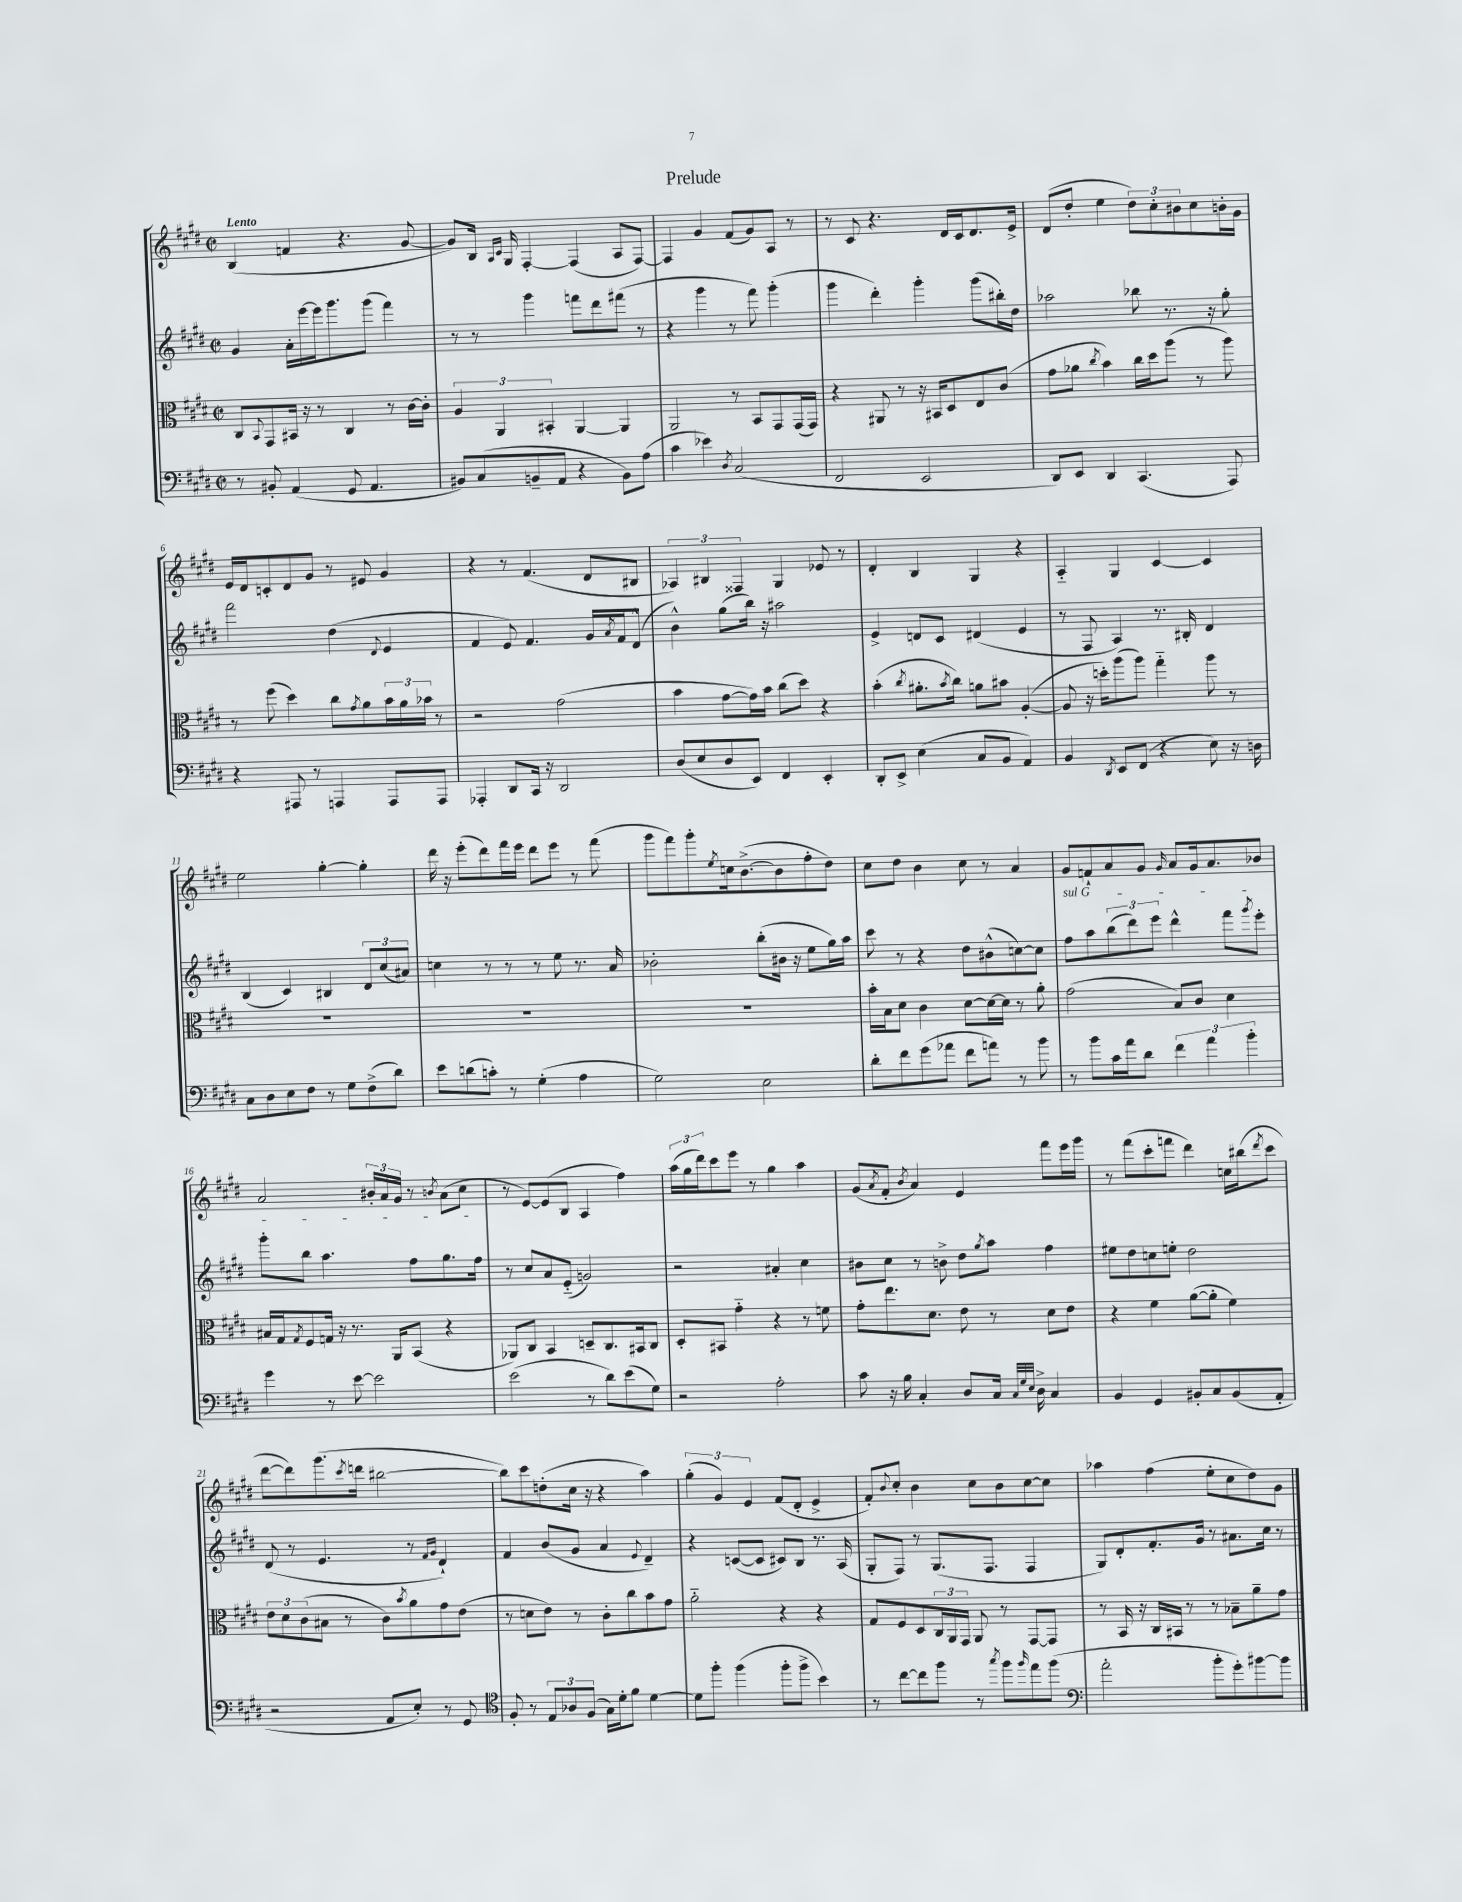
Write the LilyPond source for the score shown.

\header { title = "Prelude" }
<<
\new StaffGroup <<
\new Staff = "s0" {
    \clef treble \key e \major \defaultTimeSignature \time 2/2 \tempo "Lento"
    b4( f'4 r4. gis'8~ |
    gis'8) b16 \grace { a16 cis'16 } gis16 fis4~-. fis4( a8 fis8~) |
    fis4 gis'4 fis'8( gis'8) a8 r8 |
    r8 cis'8 r4. dis'16 cis'16 dis'8. e'16-> |
    dis'8( dis''8-. e''4 \tuplet 3/2 { dis''8) cis''8-. bis'8 } cis''8 b'16-. gis'16 |
    e'16 dis'16 c'8-. dis'8 gis'8 r8 eis'8 gis'4 |
    r4 r8 fis'4.( dis'8 bis8 |
    \tuplet 3/2 { aes4) bis4 fisis4 } gis4 ees'8 r8 |
    dis'4-. b4 gis4 r4 |
    a4-_ gis4 cis'4~ cis'4 |
    e''2 gis''4~-. gis''4-. |
    dis'''16 r16 e'''8-.( dis'''8) fis'''16 e'''16 dis'''8 e'''8 r8 fis'''8( |
    gis'''8 fis'''8) gis'''8-. \acciaccatura { e''8 } c''16 b'8.~->( b'8 fis''8-. dis''8) |
    cis''8 dis''8 b'4 cis''8 r8 a'4 |
    gis'8 f'8-! a'8 gis'8 \grace { gis'16 } a'8 gis'16 a'8. bes'8 |
    a'2 \tuplet 3/2 { bis'16-. a'16 gis'16 } r8 \acciaccatura { b'8 } a'8( cis''8 |
    r8 e'8~) e'8( b8 a4 fis''4) |
    \tuplet 3/2 { a''16( gis''16 dis'''16) } cis'''8 e'''8 r8 gis''4 a''4 |
    gis'8( \acciaccatura { a'8 } fis'8-. \acciaccatura { b'8 } a'4) e'4 fis'''8 e'''16 gis'''16 |
    r8 fis'''8( cis'''8-. f'''8 dis'''4) c''16 bis''16( \acciaccatura { dis'''8 } cis'''8 |
    dis'''8~ dis'''8) gis'''8.( \acciaccatura { cis'''8 } d'''16 bis''2~ |
    bis''8) cis'''8 d''8-.( cis''16 r16 r4 a''4) |
    \tuplet 3/2 { gis''4-.( gis'4) e'4 } fis'8( dis'8-. e'4-> |
    fis'8-.) \appoggiatura { b'8 } cis''8-. b'4 cis''8 b'8 cis''8~ cis''8 |
    aes''4 fis''4( e''8-. cis''8 dis''8) gis'8 \bar "|." |
}
\new Staff = "s1" {
    \clef treble \key e \major \defaultTimeSignature \time 2/2
    gis'4 a'16-. e'''16~ e'''16 gis'''8. gis'''8( fis'''4) |
    r8 r8 gis'''4 f'''8 dis'''8 fis'''8( r8 |
    r4 gis'''4 r8 fis'''8) gis'''4-.( |
    gis'''4 dis'''4-.) gis'''4-. gis'''8( bis''16-.) dis''16 |
    aes''2 bes''8 r8. r16 gis''8-. |
    fis'''2 dis''4( \appoggiatura { dis'8 } e'4 |
    fis'4 e'8) fis'4. gis'16 \acciaccatura { a'8 } fis'16 dis'8-^( |
    b'4-^) gis''8( b''16) r16 ais''2 |
    e'4-> d'8 cis'8 dis'4( e'4 |
    r8 fis8 a4) r8. bis16-. dis'4 |
    b4( cis'4) bis4 \tuplet 3/2 { dis'8 cis''8( ais'8) } |
    c''4 r8 r8 r8 e''8 r8. a'16 |
    bes'2-. b''8-.( bis'16 r16 e''8 gis''16) a''16 |
    cis'''8 r8 r4 dis''8 bis'8-^( c''8~) c''8 |
    \once \override TextSpanner.bound-details.left.text = \markup { \italic "sul G" } fis''8\startTextSpan a''8 \tuplet 3/2 { b''8( dis'''8) e'''8 } dis'''4-^ fis'''8 \acciaccatura { gis'''8 } e'''8-. |
    gis'''8-. b''8 a''4. fis''8 gis''8. fis''16\stopTextSpan |
    r8 cis''8 a'8 e'8-_( g'2) |
    r2 ais'4-. cis''4 |
    bis'8 cis''8 r8 b'8-> dis''8 \acciaccatura { gis''8 } a''8 fis''4 |
    eis''8 dis''8 c''8 e''8-. dis''2 |
    dis'8( r8 e'4. r8 \grace { fis'16 gis'16 } dis'4-!) |
    fis'4 b'8( gis'8 a'4 \appoggiatura { e'8 } dis'4--) |
    r4 c'8~( c'8 cis'8) b8 r8. a16( |
    gis8-. fis8) r8 gis8.( fis8. fis4 |
    gis8) dis'8-. fis'8.-. gis'16 r8 ais'8. cis''16 r8 \bar "|." |
}
\new Staff = "s2" {
    \clef alto \key e \major \defaultTimeSignature \time 2/2
    cis8 \appoggiatura { b,8 } gis,8 bis,16 r16 r8 cis4 r8 cis'16~ cis'16-. |
    \tuplet 3/2 { a4 a,4 bis,4-. } a,4~ a,4 |
    a,2 r8 b,8 gis,8 gis,16( gis,16) |
    r4 ais,8 r8 r16 bis,16 dis8 e8 cis'8( |
    gis'8 aes'8 \acciaccatura { cis''8 } b'4) cis''16 dis''16 a''8( r8 a''8) |
    r8 fis''8( dis''4) cis''8 \acciaccatura { gis'8 } a'8 \tuplet 3/2 { b'16 a'16 bes'16 } r8 |
    r2 gis'2( |
    b'4 gis'8~ gis'16) b'16 cis''8( dis''8) r4 |
    b'4-.( \acciaccatura { cis''8 } ais'8.-. \acciaccatura { b'8 } cis''16) a'8 bis'8 a4~-.( |
    a8 r16 d''16-.) a''8( a''8) gis''4-_ a''8 r8 |
    R1 |
    R1 |
    R1 |
    b'16-. b16 dis'8 cis'4 dis'8~ dis'16~ dis'16 r8 a'8-. |
    gis'2( b8) cis'8 dis'4 |
    bis16 gis16 \acciaccatura { gis8 } fis8 g16 r16 r8. a,16 b,8( r4 |
    aes,8) cis8 b,4 d8-- cis8. bis,16 cis8 |
    dis8-. bis,8 gis'4-_ r4 r8 f'8 |
    gis'8-. e''8. dis'8. e'8 r8 dis'8 e'8 |
    r4 fis'4 a'8~( a'8-. fis'4) |
    \tuplet 3/2 { e'8 dis'8 cis'8( } bis8 r8 cis'8) \acciaccatura { b'8 } a'8 gis'8 e'8( |
    r8 d'8 e'8) r8 cis'8-. cis''8 b'8 gis'8 |
    a'2-_ r4 r4 |
    gis8 fis8 dis8 \tuplet 3/2 { cis16 a,16 gis,16 } a,8 r8 gis,8~ gis,8 |
    r8 b,16 r16 cis16 bis,16 r8 r8 bes8-- a'8-- gis'8 \bar "|." |
}
\new Staff = "s3" {
    \clef bass \key e \major \defaultTimeSignature \time 2/2
    r8 bis,8-. a,4( gis,8 a,4. |
    bis,8) cis8( b,8-- a,8 r4 b,8) a8( |
    cis'4 ees'4) \acciaccatura { dis8 } cis2( |
    fis,2 e,2 |
    dis,8) e,8 dis,4 cis,4.( a,,8) |
    r4 ais,,8 r8 a,,4 a,,8 a,,8 |
    aes,,4-. dis,8 cis,16 r16 dis,2 |
    dis8( e8 dis8 e,8) fis,4 e,4-. |
    dis,8-. e,8-> e4( cis8 b,8 a,4) |
    b,4 \acciaccatura { dis,8 } e,8 fis,8( r4 e8) r16 d16 |
    cis8 dis8 e8 fis8 r8 gis8 fis8->( dis'8) |
    e'8 d'8( c'8-.) r8 gis4-.( a4 |
    gis2) e2 |
    dis'8-. fis'8 gis'8( aes'8 fis'8 a'8) r8 b'8 |
    r8 b'8 cis'16 a'16 dis'8 \tuplet 3/2 { fis'4 a'4 b'4-. } |
    gis'4 r8 e'8~ e'2 |
    e'2( r8 dis'8) e'8( gis8) |
    r2 a2-. |
    cis'8 r16 b16 cis4-. dis8 cis16 \grace { cis32 gis32 e32 } dis16-> cis4 |
    b,4 gis,4 bis,8-. cis8 bis,8( a,8-. |
    r2 a,8 e8-.) r8 gis,8 |
    \clef tenor fis8-. r8 \tuplet 3/2 { e8 aes8 fis8( } gis16) dis'16-. fis'8 dis'4~ |
    dis'8 fis''8-. fis''4( fis''8-. fis''8-> b'4) |
    r8 cis''8~ cis''8 fis''8 r8 \acciaccatura { gis''8 } fis''8 \grace { fis''16 } e''8 fis''8( |
    \clef bass a'2-. b'8-. gis'8-.) bis'8~ bis'8 \bar "|." |
}
>>
>>
